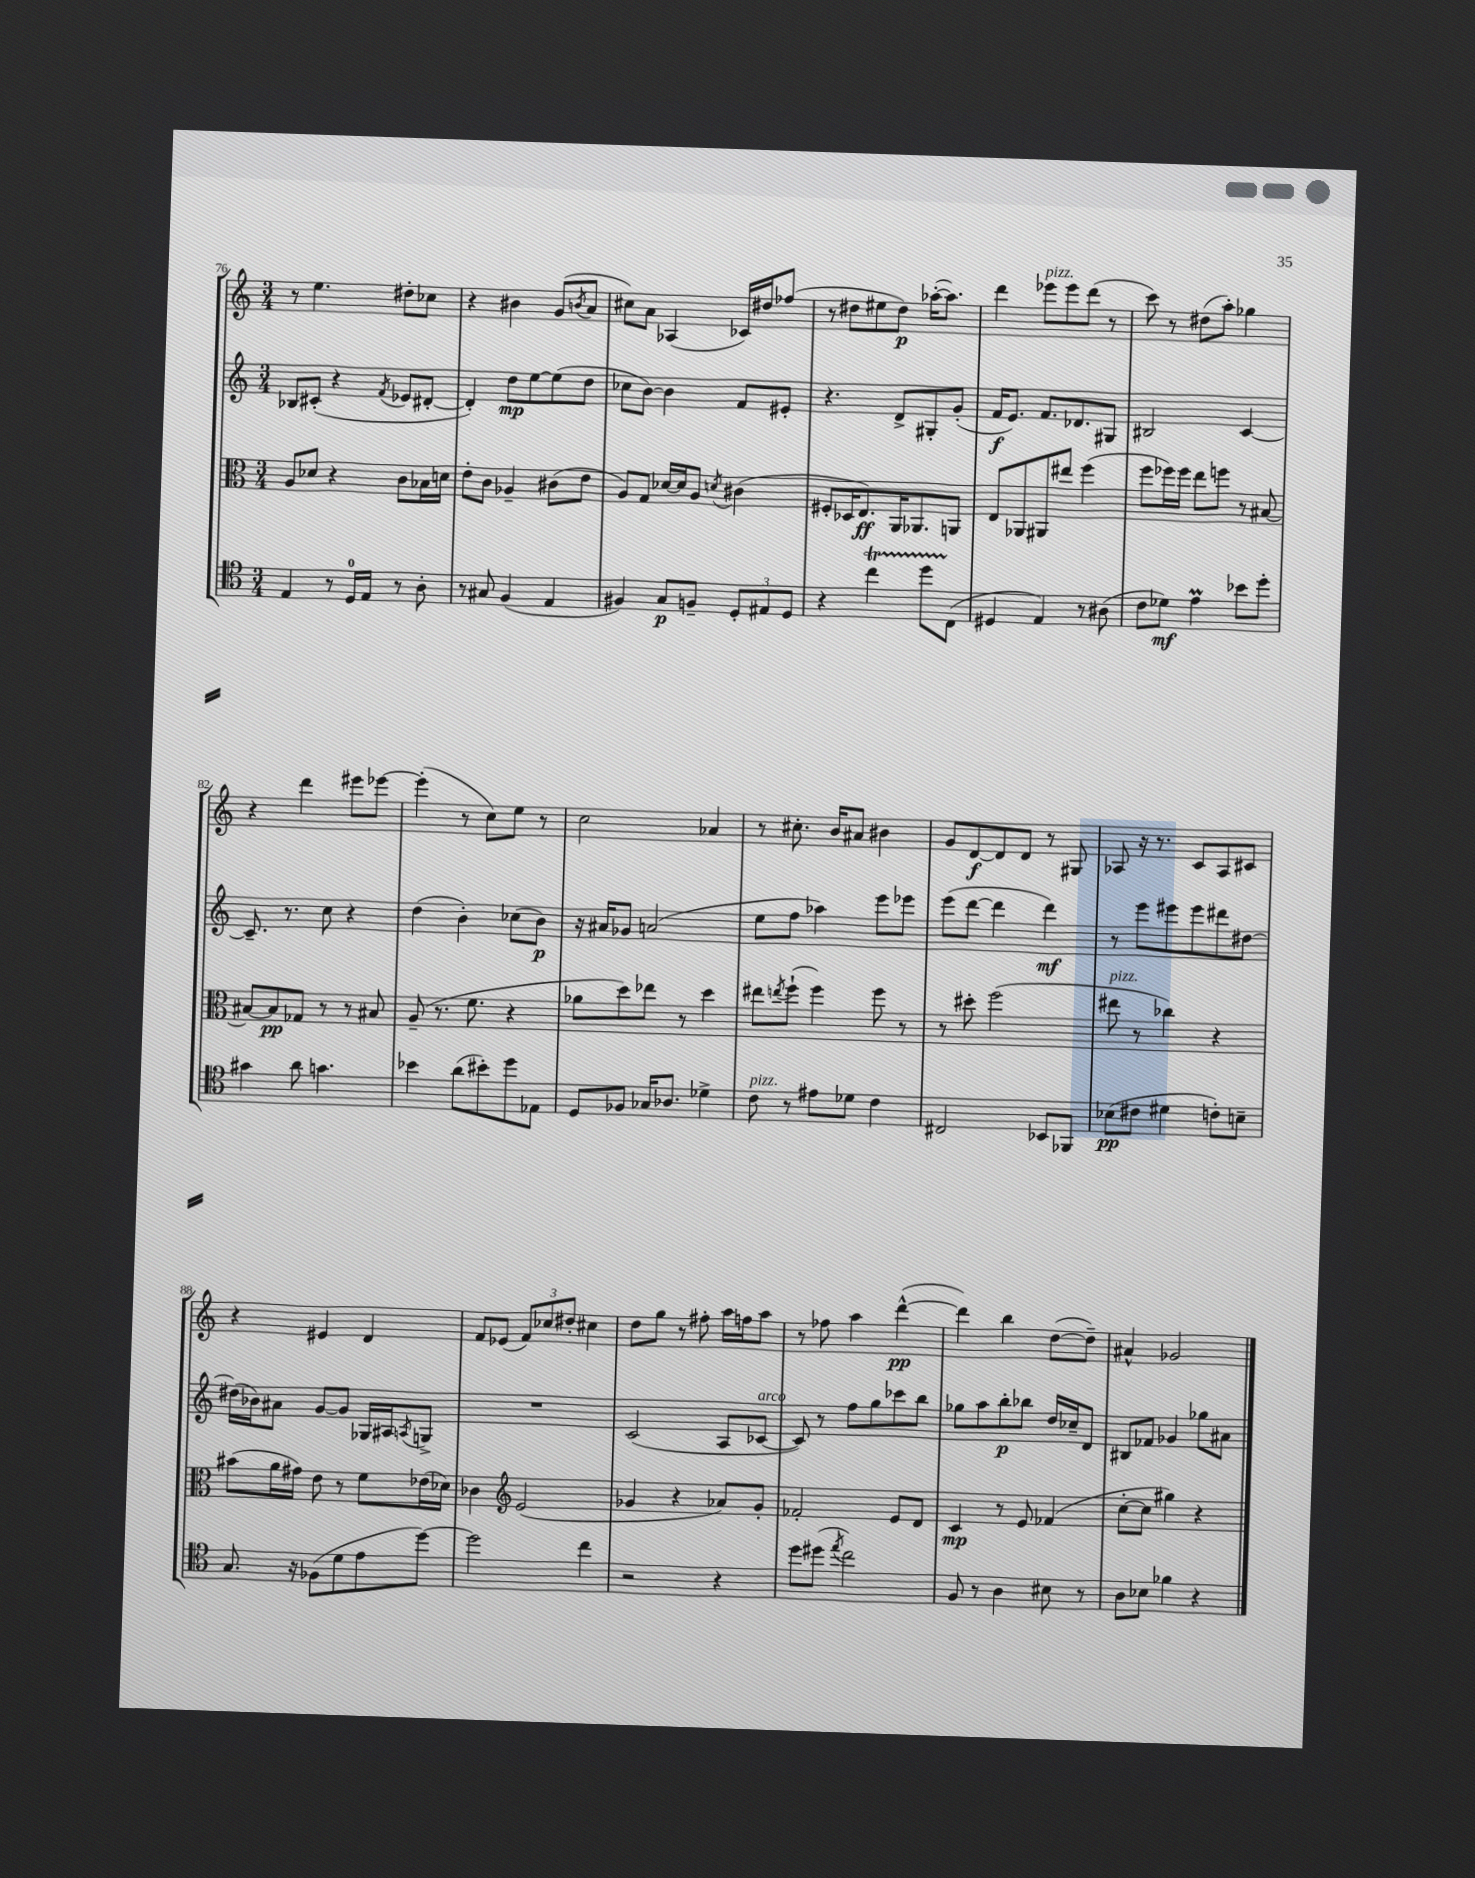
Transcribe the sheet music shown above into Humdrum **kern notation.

**kern	**dynam	**kern	**dynam	**kern	**dynam	**kern	**dynam
*part4	*part4	*part3	*part3	*part2	*part2	*part1	*part1
*staff4	*staff4	*staff3	*staff3	*staff2	*staff2	*staff1	*staff1
*clefC4	*	*clefC3	*	*clefG2	*	*clefG2	*
*k[]	*	*k[]	*	*k[]	*	*k[]	*
*M3/4	*	*M3/4	*	*M3/4	*	*M3/4	*
=76	=76	=76	=76	=76	=76	=76	=76
4E/	.	8A/L	.	8B-X/L	.	8r	.
.	.	8d-X/J	.	(8c#X'/J	.	4.ee\	.
8r	.	4r	.	4r	.	.	.
16D/LL	.	.	.	.	.	.	.
16E/JJ	.	.	.	.	.	.	.
.	.	.	.	8qf/	.	.	.
8r	.	8c\L	.	8e-X/L	.	8dd#X'\L	.
8A'\	.	16B-X\L	.	[8d#X'/J	.	8cc-X\J	.
.	.	16dn\JJ	.	.	.	.	.
=77	=77	=77	=77	=77	=77	=77	=77
8r	.	8e'\L	.	4d#'/])	.	4r	.
8G#X/	.	8c\J	.	.	.	.	.
(4F/	.	4A-X~/	.	8dd\L	mp	4b#X\	.
.	.	.	.	[8ee\	.	.	.
4E/	.	(8c#X\L	.	(8ee\]	.	(8g/L	.
.	.	.	.	.	.	8qbn/	.
.	.	8e\J	.	8dd\J	.	8a/J	.
=78	=78	=78	=78	=78	=78	=78	=78
4F#X/)	.	8A/L)	.	8cc-X\L	.	8cc#X\L)	.
.	.	8G/J	.	[8b\J)	.	8a\J	.
8G/L	p	[16d-X/LL	.	4b\]	.	(4A-X/	.
.	.	16d-/J]	.	.	.	.	.
8Fn~/J	.	8A/J	.	.	.	.	.
.	.	8qdn/	.	.	.	.	.
12D'/L	.	(4c#X\	.	8f/L	.	16c-X/LL)	.
.	.	.	.	.	.	16dd#X/J	.
12E#X/	.	.	.	.	.	.	.
.	.	.	.	8e#X'/J	.	(8ff-X/J	.
12D/J	.	.	.	.	.	.	.
=79	=79	=79	=79	=79	=79	=79	=79
4r	.	8F#X'/L	.	4.r	.	8r	.
.	.	16D-X/K	.	.	.	8dd#X\L	.
.	.	8.E/)	ff	.	.	.	.
4ccT\	.	.	.	.	.	8ee#X\	.
.	.	16AA/K	.	8d^/L	.	8dd#\J)	p
.	.	8.AA-X/	.	.	.	.	.
8ddTTT\L	.	.	.	8G#X'/	.	([16aa-X'\KL	.
.	.	.	.	.	.	8.aa-\J])	.
(8C\J	.	8AAn/J	.	(8g'/J	.	.	.
=80	=80	=80	=80	=80	=80	=80	=80
4D#X/	.	8E/L	.	16f/KL	f	4ddd\	.
.	.	.	.	8.e/J)	.	.	.
.	.	8AA-X/	.	.	.	.	.
!	!	!	!	!	!	!LO:TX:a:i:t=pizz.	!
4E/)	.	8AA#X/	.	8.f/L	.	8eee-X\L	.
.	.	8ee#X/J	.	.	.	8eee-\	.
.	.	.	.	8.d-X/	.	.	.
8r	.	(4ff\	.	.	.	(8ddd\J	.
(8A#X\	.	.	.	8G#X/J	.	8r	.
=81	=81	=81	=81	=81	=81	=81	=81
8c\L	.	8ff\L	.	2B#X/	.	8ccc\)	.
8d-X\J)	mf	16ff-X\L)	.	.	.	8r	.
.	.	16ff-\JJ	.	.	.	.	.
4em\	.	8ee\L	.	.	.	(8dd#X\L	.
.	.	8ffn\J	.	.	.	8aa'\J)	.
8b-X\L	.	8r	.	[4c/	.	4gg-X\	.
8dd'\J	.	[8B#X/	.	.	.	.	.
!!LO:LB:g=z
=82	=82	=82	=82	=82	=82	=82	=82
4g#X\	.	8B#X/L_	.	8.c~/]	.	4r	.
.	.	8B#/]	pp	.	.	.	.
.	.	.	.	8.r	.	.	.
8a\	.	8G-X/J	.	.	.	4ddd\	.
4.gn\	.	8r	.	8cc\	.	.	.
.	.	8r	.	4r	.	8eee#X\L	.
.	.	8B#X/	.	.	.	[8eee-X\J	.
=83	=83	=83	=83	=83	=83	=83	=83
4b-X\	.	(8A~/	.	(4dd\	.	(4eee-'\]	.
.	.	8.r	.	.	.	.	.
(8a\L	.	.	.	4b'\)	.	8r	.
.	.	8.f\	.	.	.	.	.
8b#X'\)	.	.	.	.	.	8cc\L)	.
8dd\	.	4r	.	(8cc-X\L	.	8ee\J	.
8E-X\J	.	.	.	8b\J)	p	8r	.
=84	=84	=84	=84	=84	=84	=84	=84
8D/L	.	8a-X\L	.	16r	.	2cc\	.
.	.	.	.	16a#X/KL	.	.	.
8F-X/J	.	8dd\)	.	8g-X/J	.	.	.
16G-X/KL	.	8ee-X\J	.	(2an/	.	.	.
8.A-X/J	.	.	.	.	.	.	.
.	.	8r	.	.	.	.	.
4d-X^\	.	4dd\	.	.	.	4a-X/	.
=85	=85	=85	=85	=85	=85	=85	=85
!LO:TX:a:i:t=pizz.	!	!	!	!	!	!	!
8c\	.	8ee#X\L	.	8ee\L	.	8r	.
.	.	8qeen/	.	.	.	.	.
8r	.	(8ff`\J	.	8ff\J	.	8.cc#X'\	.
8e#X\L	.	4ff\)	.	4aa-X\)	.	.	.
.	.	.	.	.	.	16b/KL	.
8d-X\J	.	.	.	.	.	8a#X/J	.
4c\	.	8ff\	.	8eee\L	.	4b#X\	.
.	.	8r	.	8eee-X\J	.	.	.
=86	=86	=86	=86	=86	=86	=86	=86
2C#X/	.	8r	.	(8eee\L	.	8g/L	.
.	.	8dd#X'\	.	[8ddd\J	.	[8d/	f
.	.	(2ff\	.	4ddd\]	.	8d/]	.
.	.	.	.	.	.	8d/J	.
8BB-X/L	.	.	.	4ddd\)	mf	8r	.
8FF-X/J	.	.	.	.	.	8G#X/	.
=87	=87	=87	=87	=87	=87	=87	=87
!	!	!LO:TX:a:i:t=pizz.	!	!	!	!	!
(8B-X\L	pp	8ee#X\	.	8r	.	8A-X/	.
8c#X\J	.	8r	.	8eee\L	.	16r	.
.	.	.	.	.	.	8.r	.
4d#X\	.	4cc-X\)	.	8eee#X\	.	.	.
.	.	.	.	8eee#\	.	8c/L	.
8cn'\L)	.	4r	.	8ddd#X\	.	8A-/	.
8Bn~\J	.	.	.	[8dd#X\J	.	8c#X/J	.
!!LO:LB:g=z
=88	=88	=88	=88	=88	=88	=88	=88
8.G/	.	(8b#X\L	.	(16dd#X\LL]	.	4r	.
.	.	.	.	16b-X\J)	.	.	.
.	.	16a\L	.	8a#X\J	.	.	.
16r	.	16g#X\JJ)	.	.	.	.	.
(8F-X\L	.	8e\	.	[8g/L	.	4e#X/	.
8d\	.	8r	.	8g/J]	.	.	.
8e\	.	8f\L	.	16G-X/LL	.	4d/	.
.	.	.	.	16A#X/J	.	.	.
.	.	.	.	8qAn/	.	.	.
[8dd\J)	.	(16e-X\L	.	8Gn^/J	.	.	.
.	.	16d-X\JJ)	.	.	.	.	.
=89	=89	=89	=89	=89	=89	=89	=89
2dd\]	.	4c-X\	.	2.r	.	8f/L	.
.	.	.	.	.	.	(8e-X/J	.
*	*	*clefG2	*	*	*	*	*
.	.	(2e/	.	.	.	12f/L)	.
.	.	.	.	.	.	12cc-X/	.
.	.	.	.	.	.	12dd#X'/J	.
4cc\	.	.	.	.	.	4cc#X\	.
=90	=90	=90	=90	=90	=90	=90	=90
2r	.	4g-X/	.	(2c/	.	8dd\L	.
.	.	.	.	.	.	8gg\J	.
.	.	4r	.	.	.	8r	.
.	.	.	.	.	.	8ff#X'\	.
4r	.	8a-X/L)	.	8A/L	.	16aa\LL	.
.	.	.	.	.	.	16ffn\J	.
!	!	!	!	!LO:TX:a:i:t=arco	!	!	!
.	.	8g-'/J	.	[8c-X/J	.	8aa\J	.
=91	=91	=91	=91	=91	=91	=91	=91
8dd\L	.	2f-X'/	.	8c-/])	.	8r	.
(8dd#X\J	.	.	.	8r	.	8ff-X\	.
8qee/	.	.	.	.	.	.	.
2cc\)	.	.	.	8ff\L	.	4aa\	.
.	.	.	.	8gg\	.	.	.
.	.	8e/L	.	8ccc-X\	.	([4ddd^^\	pp
.	.	8d/J	.	8bb\J	.	.	.
=92	=92	=92	=92	=92	=92	=92	=92
8F/	.	4c/	mp	8gg-X\L	.	4ddd\])	.
8r	.	.	.	8aa\	.	.	.
4A\	.	8r	.	8bb'\	p	4bb\	.
.	.	8e/	.	8bb-X\J	.	.	.
8B#X\	.	(4f-X/	.	16dd/LL	.	([8dd\L	.
.	.	.	.	16cc-X~/J	.	.	.
8r	.	.	.	8d/J	.	8dd~\J])	.
=93	=93	=93	=93	=93	=93	=93	=93
8A\L	.	[8cc'\L	.	8B#X/L	.	4a#X^^/	.
8B-X\J	.	8cc\J]	.	8f-X/J	.	.	.
4f-X\	.	4gg#X\)	.	4g-X/	.	2g-X/	.
4r	.	4r	.	8gg-X\L	.	.	.
.	.	.	.	8a#X\J	.	.	.
==	==	==	==	==	==	==	==
*-	*-	*-	*-	*-	*-	*-	*-
